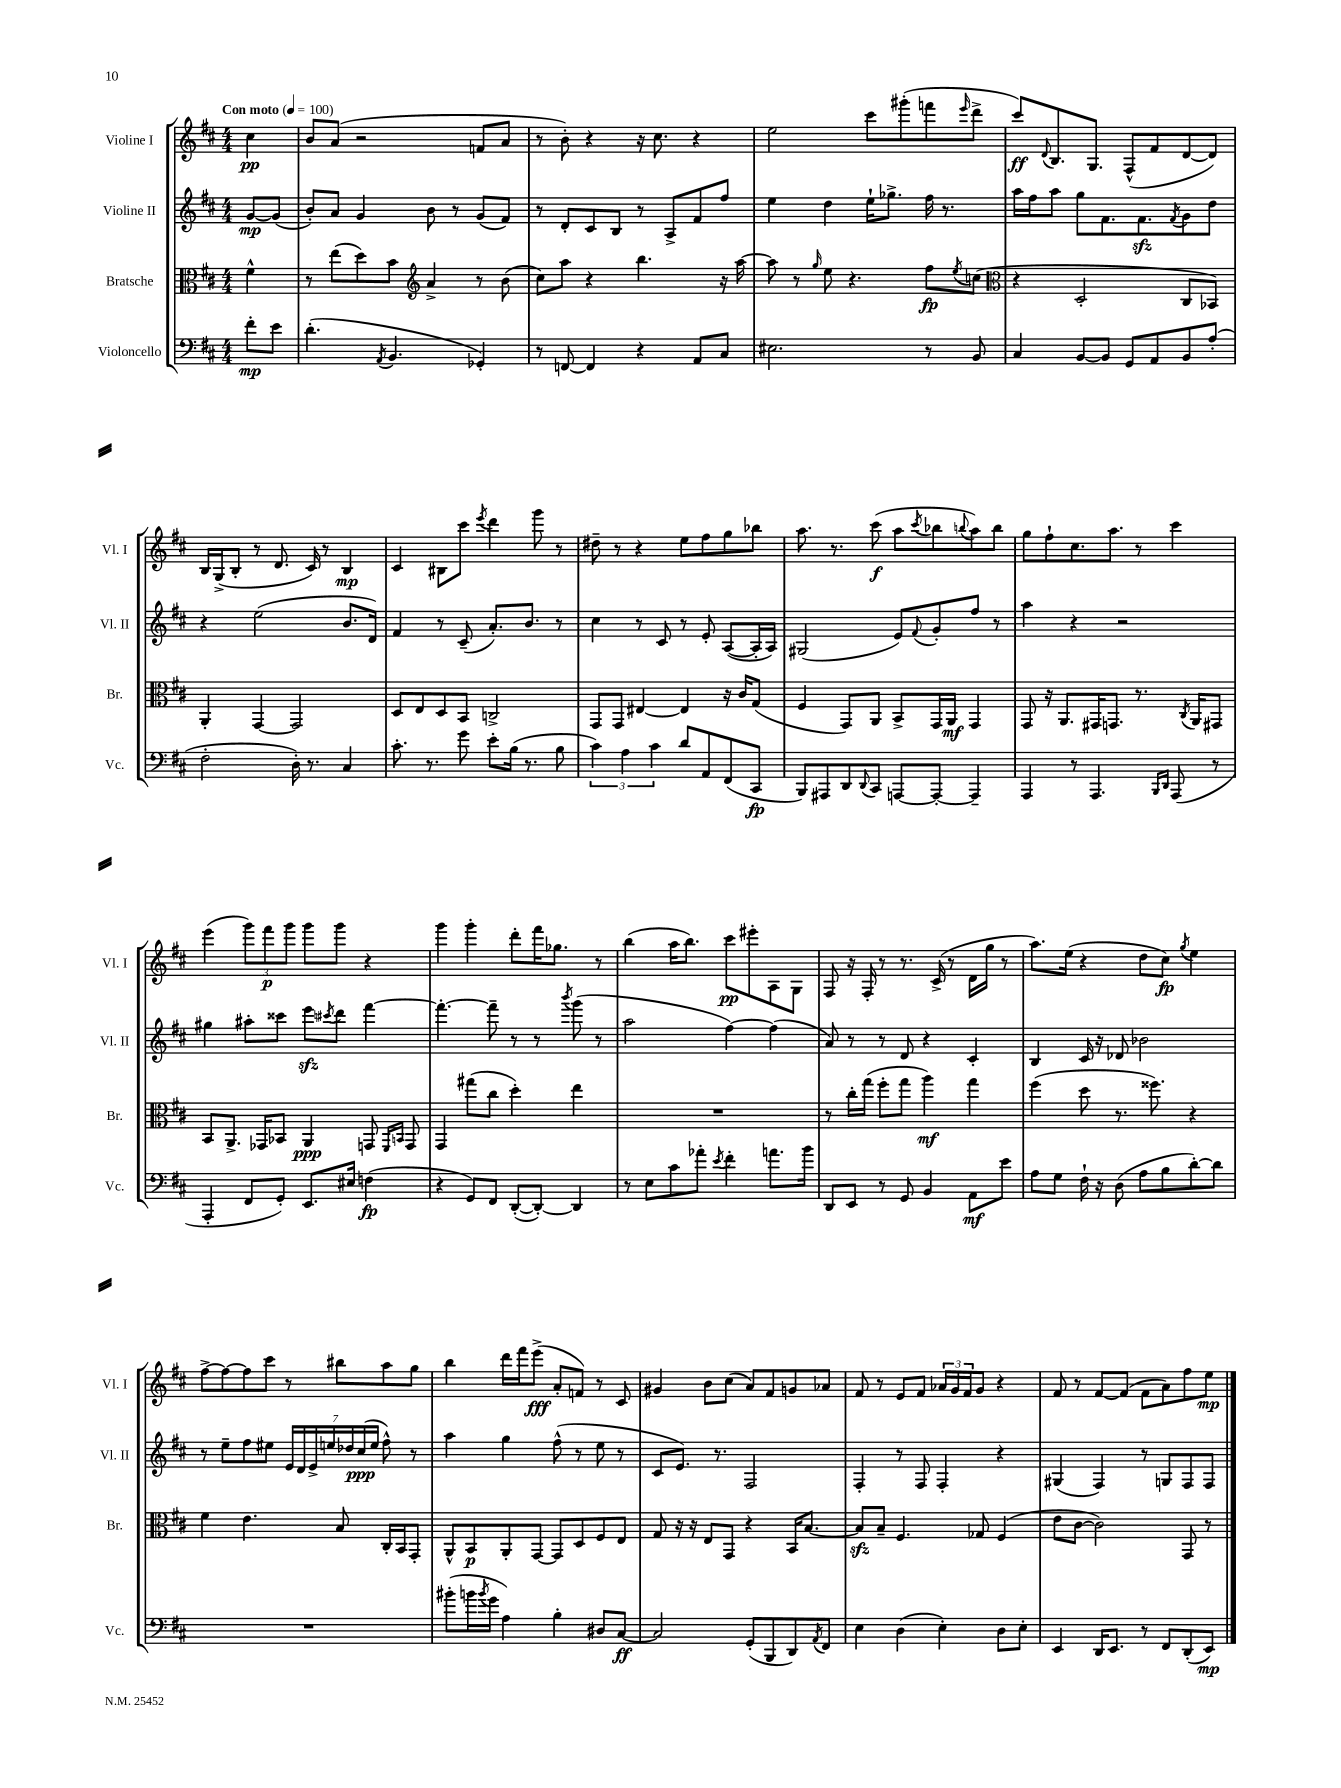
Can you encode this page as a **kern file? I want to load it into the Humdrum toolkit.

**kern	**dynam	**kern	**dynam	**kern	**dynam	**kern	**dynam
*part4	*part4	*part3	*part3	*part2	*part2	*part1	*part1
*staff4	*staff4	*staff3	*staff3	*staff2	*staff2	*staff1	*staff1
*I"Violoncello	*	*I"Bratsche	*	*I"Violine II	*	*I"Violine I	*
*I'Vc.	*	*I'Br.	*	*I'Vl. II	*	*I'Vl. I	*
*clefF4	*	*clefC3	*	*clefG2	*	*clefG2	*
*k[f#c#]	*	*k[f#c#]	*	*k[f#c#]	*	*k[f#c#]	*
*M4/4	*	*M4/4	*	*M4/4	*	*M4/4	*
*MM100	*	*MM100	*	*MM100	*	*MM100	*
=	=	=	=	=	=	=	=
!	!	!	!	!	!	!LO:TX:a:B:t=Con moto	!
8f#'\L	mp	4f#^^\	.	[8g/L	mp	4cc#\	pp
8e\J	.	.	.	(8g/J]	.	.	.
=1	=1	=1	=1	=1	=1	=1	=1
(4.d'\	.	8r	.	8b'/L)	.	8b/L	.
.	.	(8ee\L	.	8a/J	.	(8a/J	.
.	.	8dd\)	.	4g/	.	2r	.
8qAA/	.	.	.	.	.	.	.
4.BB/	.	8b\J	.	.	.	.	.
*	*	*clefG2	*	*	*	*	*
.	.	4a^/	.	8b\	.	.	.
.	.	.	.	8r	.	.	.
4GG-X'/)	.	8r	.	(8g/L	.	8fn/L	.
.	.	(8b\	.	8f#/J)	.	8a/J	.
=2	=2	=2	=2	=2	=2	=2	=2
8r	.	8cc#\L)	.	8r	.	8r	.
[8FFn/	.	8aa\J	.	8d'/L	.	8b'\)	.
4FF/]	.	4r	.	8c#/	.	4r	.
.	.	.	.	8B/J	.	.	.
4r	.	4.bb\	.	8r	.	16r	.
.	.	.	.	.	.	8.cc#\	.
.	.	.	.	8A^/L	.	.	.
8AA/L	.	.	.	8f#/	.	4r	.
8C#/J	.	16r	.	8ff#/J	.	.	.
.	.	[16aa\	.	.	.	.	.
=3	=3	=3	=3	=3	=3	=3	=3
2.E#X\	.	8aa\]	.	4ee\	.	2ee\	.
.	.	8r	.	.	.	.	.
.	.	16qqgg/	.	.	.	.	.
.	.	8ee\	.	4dd\	.	.	.
.	.	4.r	.	.	.	.	.
.	.	.	.	16ee`\KL	.	8ccc#\L	.
.	.	.	.	8.gg-X^\J	.	.	.
.	.	.	.	.	.	(8ggg#X'\	.
8r	.	8ff#\L	fp	16ff#\	.	8fffn\	.
.	.	.	.	8.r	.	.	.
.	.	8qee/	.	.	.	16qqeee/	.
8BB/	.	(8ccn\J	.	.	.	8ddd^\J	.
=4	=4	=4	=4	=4	=4	=4	=4
*	*	*clefC3	*	*	*	*	*
4C#/	.	4r	.	16aa\LL	.	8ccc#/L)	ff
.	.	.	.	16ff#\J	.	.	.
.	.	.	.	.	.	8qqd/	.
.	.	.	.	8aa\J	.	8.B/	.
[8BB/L	.	2D'/	.	8gg\L	.	.	.
.	.	.	.	.	.	8.G/J	.
8BB/J]	.	.	.	8.f#\	.	.	.
8GG/L	.	.	.	.	.	(8F#^^/L	.
.	.	.	.	8.f#zz\	.	.	.
8AA/	.	.	.	.	.	8f#/	.
.	.	.	.	8qf#/	.	.	.
8BB/	.	8C#/L	.	8g\	.	[8d/	.
(8A'/J	.	8BB-X/J)	.	8dd\J	.	8d/J])	.
!!LO:LB:g=z
=5	=5	=5	=5	=5	=5	=5	=5
2F#'\	.	4AA'/	.	4r	.	16B/LL	.
.	.	.	.	.	.	(16G^/J	.
.	.	.	.	.	.	8B'/J	.
.	.	[4GG/	.	(2ee\	.	8r	.
.	.	.	.	.	.	8.d/	.
16D'\)	.	2GG/]	.	.	.	.	.
8.r	.	.	.	.	.	16c#/)	.
.	.	.	.	.	.	8r	.
4C#/	.	.	.	8.b/L	.	4B/	mp
.	.	.	.	16d/Jk)	.	.	.
=6	=6	=6	=6	=6	=6	=6	=6
8.c#'\	.	8D/L	.	4f#/	.	4c#/	.
.	.	8E/	.	.	.	.	.
8.r	.	.	.	.	.	.	.
.	.	8D/	.	8r	.	8B#X\L	.
8g\	.	8BB/J	.	(8c#~/	.	8ccc#\J	.
.	.	.	.	.	.	8qeee/	.
8e'\L	.	2Cn^/	.	8.a'/L)	.	4ddd\	.
(16B\Jk	.	.	.	.	.	.	.
8.r	.	.	.	8.b/J	.	.	.
.	.	.	.	.	.	8ggg\	.
8B\	.	.	.	8r	.	8r	.
=7	=7	=7	=7	=7	=7	=7	=7
6c#\)	.	8GG/L	.	4cc#\	.	8dd#X~\	.
.	.	8GG/J	.	.	.	8r	.
6A\	.	.	.	.	.	.	.
.	.	[4E#X/	.	8r	.	4r	.
6c#\	.	.	.	.	.	.	.
.	.	.	.	8c#/	.	.	.
8d/L	.	4E#/]	.	8r	.	8ee\L	.
8AA/	.	.	.	8e'/	.	8ff#\	.
(8FF#/	.	16r	.	([8A/L	.	8gg\	.
.	.	16c#/KL	.	.	.	.	.
8CC#/J	fp	(8G/J	.	16A'/L]	.	8bb-X\J	.
.	.	.	.	16A/JJ)	.	.	.
=8	=8	=8	=8	=8	=8	=8	=8
8BBB/L)	.	4F#/	.	(2G#X/	.	8.aa\	.
8AAA#X/	.	.	.	.	.	.	.
.	.	.	.	.	.	8.r	.
8DD/	.	8GG/L)	.	.	.	.	.
8qqDD/	.	.	.	.	.	.	.
8CC#/J	.	8AA/J	.	.	.	(8ccc#\	f
[8AAAn/L	.	8BB^/L	.	8e/L)	.	8aa\L	.
.	.	.	.	8qqf#/	.	8qccc#/	.
8AAA'/J_	.	16GG/L	.	8g'/	.	8bb-X\	.
.	.	16AA/JJ	mf	.	.	.	.
.	.	.	.	.	.	8qqbbn/	.
4AAA~/]	.	4GG/	.	8ff#/J	.	8aa\)	.
.	.	.	.	8r	.	8bb\J	.
=9	=9	=9	=9	=9	=9	=9	=9
4AAA/	.	8GG/	.	4aa\	.	8gg\L	.
.	.	16r	.	.	.	8ff#`\	.
.	.	8.AA/L	.	.	.	.	.
8r	.	.	.	4r	.	8.cc#\	.
4.AAA/	.	16GG#X/K	.	.	.	.	.
.	.	8.GGn/J	.	.	.	8.aa\J	.
.	.	.	.	2r	.	.	.
.	.	8.r	.	.	.	8r	.
16qqBBB/LL	.	.	.	.	.	.	.
16qqDD/JJ	.	.	.	.	.	.	.
(8AAA/	.	.	.	.	.	4ccc#\	.
.	.	8qC#/	.	.	.	.	.
.	.	16AA/KL	.	.	.	.	.
8r	.	8GG#X/J	.	.	.	.	.
!!LO:LB:g=z
=10	=10	=10	=10	=10	=10	=10	=10
4AAA'/	.	8BB/L	.	4gg#X\	.	(4eee\	.
.	.	8.AA^/J	.	.	.	.	.
8FF#/L	.	.	.	8aa#X'\L	.	12ggg\L)	.
.	.	16GG-X/KL	.	.	.	.	.
.	.	.	.	.	.	12fff#\	p
8GG'/J)	.	8BB-X/J	.	8ccc##X\J	.	.	.
.	.	.	.	.	.	12ggg\J	.
8.EE/L	.	4AA/	ppp	8eeezz\L	.	8ggg\L	.
.	.	.	.	8qccc#X/	.	.	.
.	.	.	.	8ddd\J	.	8ggg\J	.
16E#X/Jk	.	.	.	.	.	.	.
(4Fn\	fp	8GGn/	.	[4fff#\	.	4r	.
.	.	16qqFF#/LL	.	.	.	.	.
.	.	16qqBBn/JJ	.	.	.	.	.
.	.	8GG/	.	.	.	.	.
=11	=11	=11	=11	=11	=11	=11	=11
4r	.	4GG/	.	4.fff#'\_	.	4ggg\	.
8GG/L)	.	(8gg#X\L	.	.	.	4ggg'\	.
8FF#/J	.	8cc#\J	.	8fff#~\]	.	.	.
([8DD'/L	.	4dd'\)	.	8r	.	8ddd'\L	.
8DD'/J_)	.	.	.	8r	.	16fff#\K	.
.	.	.	.	.	.	8.gg-X\J	.
.	.	.	.	8qbbb/	.	.	.
4DD/]	.	4ee\	.	(8ggg\	.	.	.
.	.	.	.	8r	.	8r	.
=12	=12	=12	=12	=12	=12	=12	=12
8r	.	1r	.	2aa\	.	(4bb\	.
8E\L	.	.	.	.	.	.	.
8c#\	.	.	.	.	.	16aa\KL	.
.	.	.	.	.	.	8.bb\J)	.
8a-X'\J	.	.	.	.	.	.	.
8qe/	.	.	.	.	.	.	.
4f#'\	.	.	.	[4ff#\)	.	8ccc#\L	pp
.	.	.	.	.	.	8eee#X'\	.
8.an\L	.	.	.	(4ff#\]	.	8A\	.
.	.	.	.	.	.	8G\J	.
16b\Jk	.	.	.	.	.	.	.
=13	=13	=13	=13	=13	=13	=13	=13
8DD/L	.	8r	.	8a/)	.	8F#/	.
8EE/J	.	16cc#'\LL	.	8r	.	16r	.
.	.	(16gg\JJ	.	.	.	16F#'/	.
8r	.	8ff#'\L	.	8r	.	8r	.
8GG/	.	8gg\J	.	8d/	.	8.r	.
4BB/	.	4aa\)	mf	4r	.	.	.
.	.	.	.	.	.	(16c#^/	.
.	.	.	.	.	.	8r	.
8AA\L	mf	4gg\	.	4c#'/	.	16d\LL	.
.	.	.	.	.	.	16gg\JJ	.
8e\J	.	.	.	.	.	8r	.
=14	=14	=14	=14	=14	=14	=14	=14
8A\L	.	(4ff#\	.	4B/	.	8.aa\L)	.
8G\J	.	.	.	.	.	.	.
.	.	.	.	.	.	(16ee\Jk	.
16F#`\	.	8dd\	.	16c#/	.	4r	.
16r	.	.	.	16r	.	.	.
(8D\	.	8.r	.	8d-X/	.	.	.
8A\L	.	.	.	2b-X\	.	8dd\L	.
.	.	8.ff##X\)	.	.	.	.	.
8B\	.	.	.	.	.	8cc#\J)	fp
.	.	.	.	.	.	8qgg/	.
[8d'\)	.	4r	.	.	.	4ee\	.
8d\J]	.	.	.	.	.	.	.
!!LO:LB:g=z
=15	=15	=15	=15	=15	=15	=15	=15
1r	.	4f#\	.	8r	.	[8ff#^\L	.
.	.	.	.	8ee~\L	.	8ff#\_	.
.	.	4.e\	.	8ff#\	.	8ff#\]	.
.	.	.	.	8ee#X\J	.	8ccc#\J	.
.	.	.	.	28e/LL	.	8r	.
.	.	.	.	28d/	.	.	.
.	.	.	.	28e^/	.	.	.
.	.	.	.	28een/	.	.	.
.	.	8B/	.	.	.	8bb#X\L	.
.	.	.	.	28dd-X/	.	.	.
.	.	.	.	(28cc#/	ppp	.	.
.	.	.	.	28ee/JJ	.	.	.
.	.	16C#'/LL	.	8ff#^^\)	.	8aa\	.
.	.	16BB/J	.	.	.	.	.
.	.	8GG'/J	.	8r	.	8gg\J	.
=16	=16	=16	=16	=16	=16	=16	=16
(8b#X'\L	.	8AA^^/L	.	4aa\	.	4bb\	.
16bn\L	.	8BB/	p	.	.	.	.
8qb/	.	.	.	.	.	.	.
16g\JJ	.	.	.	.	.	.	.
4A\)	.	8AA'/	.	4gg\	.	16ddd\LL	.
.	.	.	.	.	.	16fff#\J	.
.	.	[8GG/J	.	.	.	(8eee^\J	fff
4B'\	.	8GG/L]	.	(8ff#^^\	.	8a'/L	.
.	.	8D/	.	8r	.	8fn/J)	.
8D#X/L	.	8F#/	.	8ee\	.	8r	.
[8C#/J	ff	8E/J	.	8r	.	8c#/	.
=17	=17	=17	=17	=17	=17	=17	=17
2C#/]	.	8G/	.	8c#/L	.	4g#X/	.
.	.	16r	.	8.e/J)	.	.	.
.	.	16r	.	.	.	.	.
.	.	8E/L	.	.	.	8b\L	.
.	.	.	.	8.r	.	.	.
.	.	8GG/J	.	.	.	(8cc#\J	.
(8GG'/L	.	4r	.	2F#/	.	8a/L)	.
8BBB/	.	.	.	.	.	8f#/	.
8DD/)	.	16BB/KL	.	.	.	8gn/	.
.	.	[8.B/J	.	.	.	.	.
8qAA/	.	.	.	.	.	.	.
8FF#/J	.	.	.	.	.	8a-X/J	.
=18	=18	=18	=18	=18	=18	=18	=18
4E\	.	8Bzz/L]	.	4F#'/	.	8f#/	.
.	.	8B~/J	.	.	.	8r	.
(4D\	.	4.F#/	.	8r	.	8e/L	.
.	.	.	.	8F#/	.	8f#/J	.
4E'\)	.	.	.	4F#'/	.	24a-X/LL	.
.	.	.	.	.	.	24g/	.
.	.	.	.	.	.	24f#/J	.
.	.	8G-X/	.	.	.	8g/J	.
8D\L	.	(4F#/	.	4r	.	4r	.
8E'\J	.	.	.	.	.	.	.
=19	=19	=19	=19	=19	=19	=19	=19
4EE/	.	8e\L	.	(4G#X/	.	8f#/	.
.	.	[8c#\J	.	.	.	8r	.
16DD/KL	.	2c#\])	.	4F#/)	.	[8f#/L	.
8.EE/J	.	.	.	.	.	.	.
.	.	.	.	.	.	(8f#/J]	.
8r	.	.	.	8r	.	8f#\L	.
8FF#/L	.	.	.	8Gn/L	.	8a\)	.
(8DD'/	.	8GG/	.	8F#/	.	8ff#\	.
8EE/J)	mp	8r	.	8F#/J	.	8ee\J	mp
==	==	==	==	==	==	==	==
*-	*-	*-	*-	*-	*-	*-	*-
